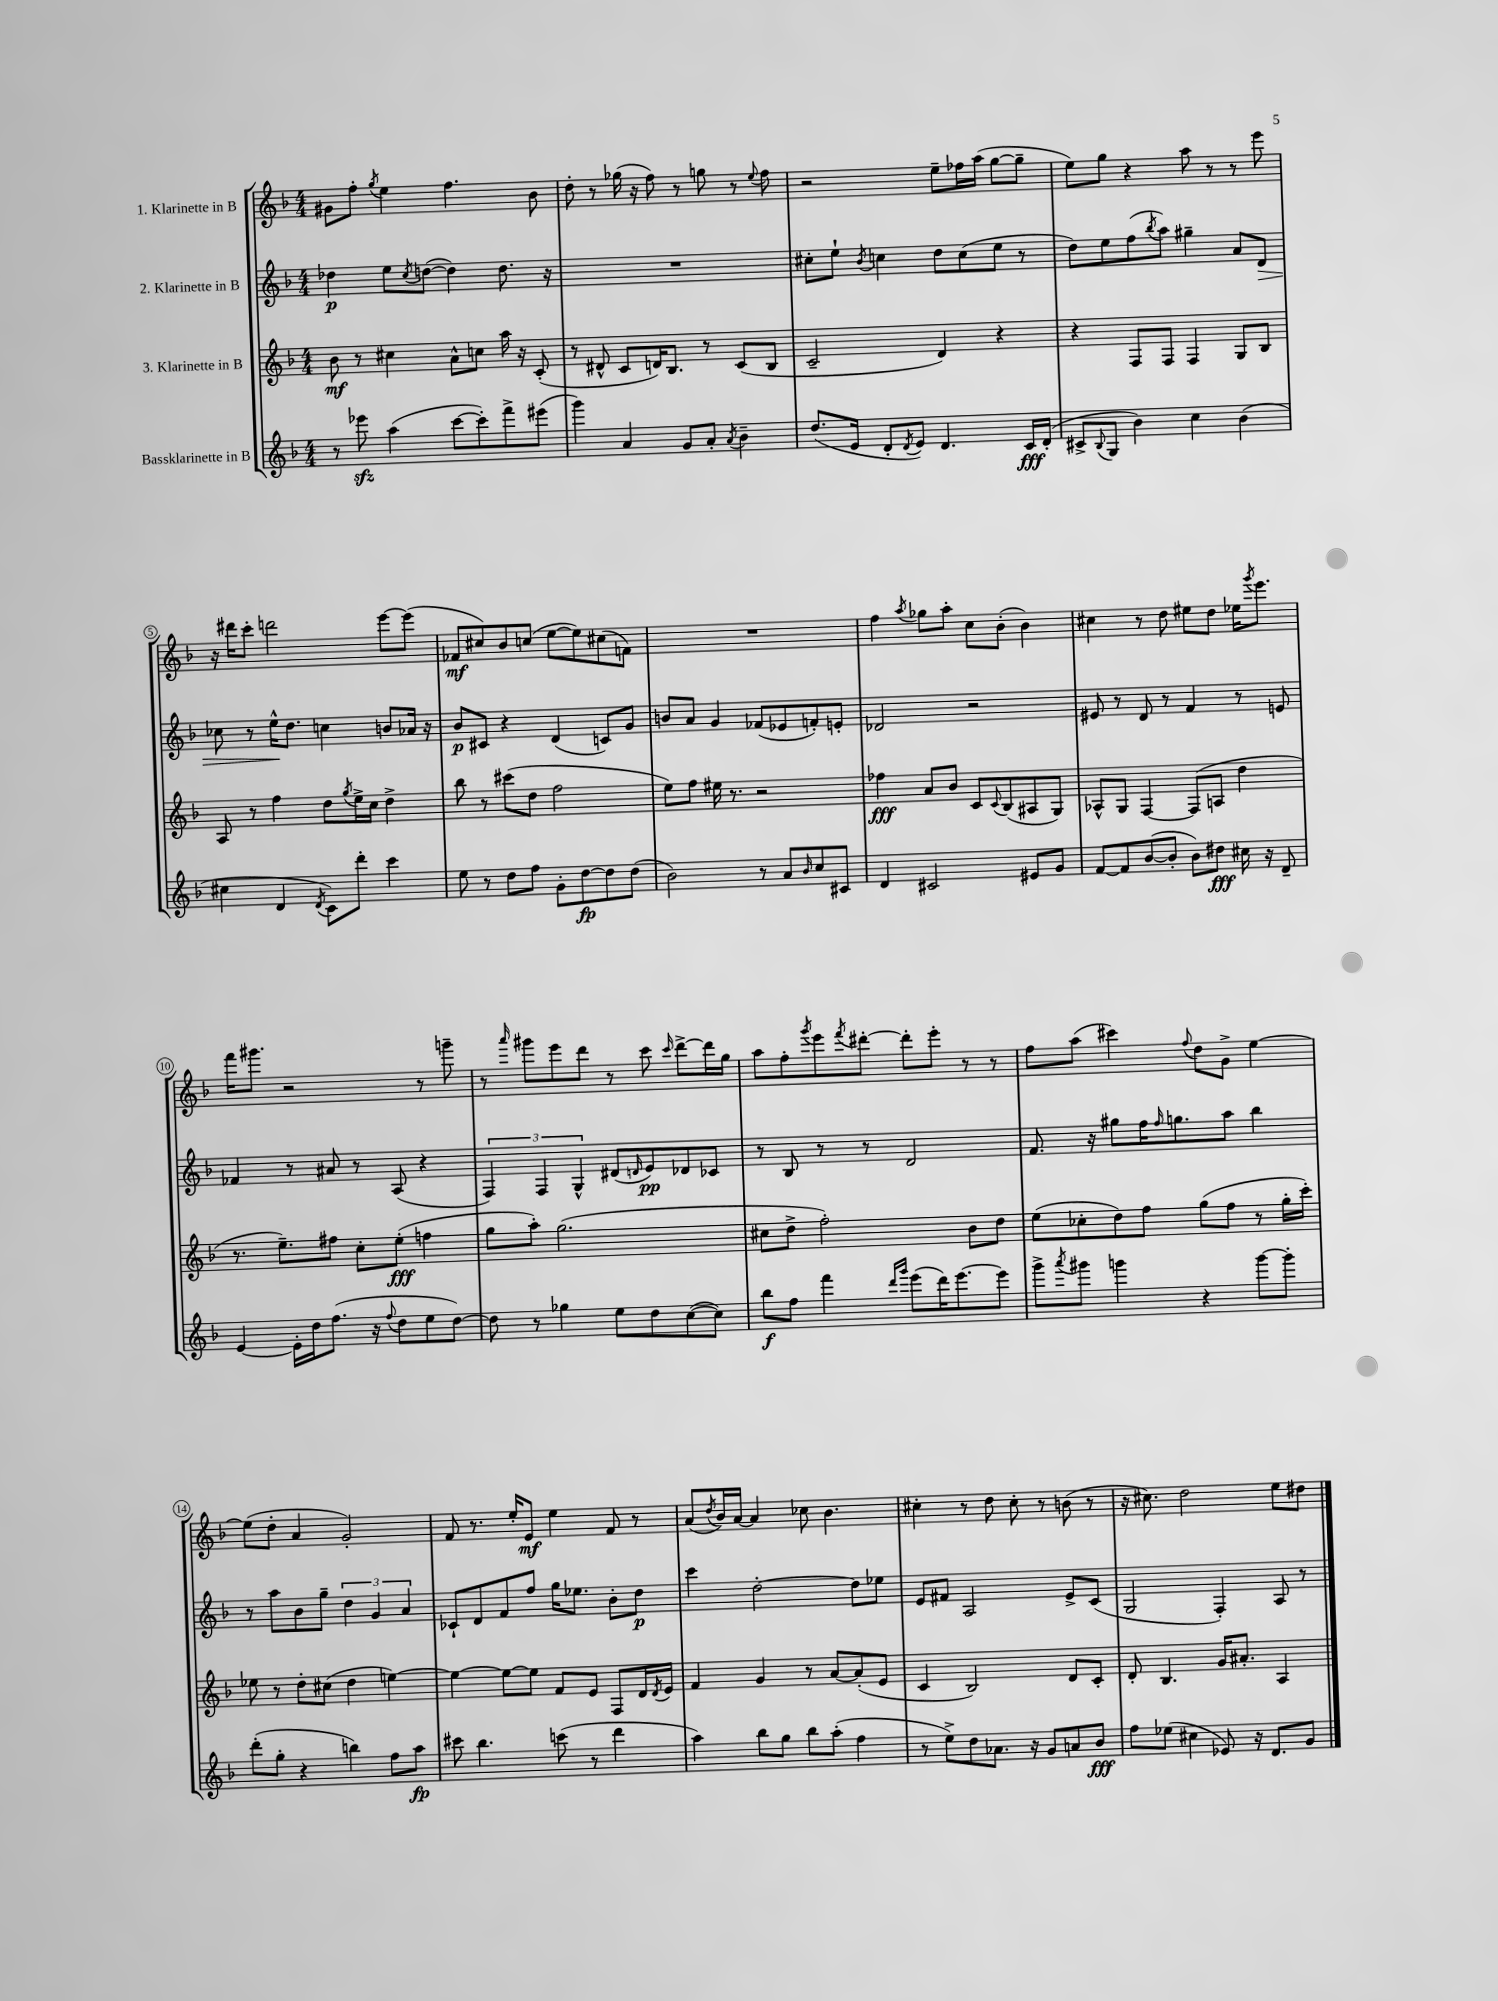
<<
\new StaffGroup <<
\new Staff = "s0" \with { instrumentName = "1. Klarinette in B" } {
    \clef treble \key f \major \numericTimeSignature \time 4/4
    gis'8 f''8-. \acciaccatura { g''8 } e''4 f''4. bes'8 |
    d''8-. r8 ges''16( r16 f''8) r8 g''8 r8 \appoggiatura { e''8 } f''8 |
    r2 e''8-- fes''16 a''16( g''8~ g''8-- |
    e''8) g''8 r4 a''8 r8 r8 e'''8 |
    r16 dis'''16 c'''8-. d'''2 e'''8~ e'''8( |
    fes'8\mf cis''8) bes'8 c''8( e''8~ e''8) cis''8( f'8) |
    R1 |
    f''4 \acciaccatura { a''8 } ges''8 a''8-. c''8 bes'8-.( bes'4) |
    cis''4 r8 d''8 eis''8 d''8 ees''16 \acciaccatura { g'''8 } e'''8. |
    f'''16 gis'''8. r2 r8 g'''8-- |
    r8 \grace { a'''16 } gis'''8 e'''8 d'''8 r8 c'''8 \grace { c'''16 } d'''8~-> d'''16 g''16 |
    a''8 f''8-. \acciaccatura { g'''8 } e'''8 \acciaccatura { f'''8 } dis'''8~-. dis'''8-. e'''8-. r8 r8 |
    f''8 a''8( cis'''4) \appoggiatura { f''8 } d''8 g'8-> e''4~ |
    e''8( d''8-. a'4 g'2-.) |
    f'8 r8. e''16-. e'8\mf e''4 f'8 r8 |
    a'8( \acciaccatura { d''8 } bes'16) a'16~ a'4 ces''8 bes'4. |
    cis''4-. r8 d''8 cis''8-. r8 b'8( r8 |
    r16 cis''8.) d''2 e''8 dis''8 \bar "|." |
}
\new Staff = "s1" \with { instrumentName = "2. Klarinette in B" } {
    \clef treble \key f \major \numericTimeSignature \time 4/4
    des''4\p e''8 \acciaccatura { c''8 } d''8~( d''4) d''8. r16 |
    R1 |
    cis''8-. e''8-! \acciaccatura { bes'8 } c''4 d''8 c''8( e''8 r8 |
    d''8) e''8 f''8( \acciaccatura { bes''8 } a''8) gis''4-- a'8 d'8\> |
    ces''8 r8 e''16-^\! d''8. c''4 b'8 aes'16 r16 |
    bes'8\p cis'8 r4 d'4( c'8) g'8 |
    b'8 a'8 g'4 fes'8( ees'8 f'8-.) e'8-. |
    des'2 r2 |
    eis'8 r8 d'8 r8 f'4 r8 e'8 |
    fes'4 r8 ais'8 r8 a8( r4 |
    \tuplet 3/2 { f4) f4 g4-^ } dis'8( \grace { d'16 } e'8\pp) des'8 ces'8 |
    r8 bes8 r8 r8 d'2 |
    f'8. r16 gis''8 f''16 \grace { f''16 } g''8. a''8 bes''4 |
    r8 a''8 bes'8 g''8-- \tuplet 3/2 { d''4 g'4 a'4 } |
    ces'8-! d'8 f'8 f''8 g''16 ees''8. bes'8-. d''8\p |
    c'''4 d''2~-. d''8 ees''8 |
    e'8 fis'8 a2 e'8-> c'8( |
    g2 f4-.) a8 r8 \bar "|." |
}
\new Staff = "s2" \with { instrumentName = "3. Klarinette in B" } {
    \clef treble \key f \major \numericTimeSignature \time 4/4
    bes'8\mf r8 cis''4 a'8-^ c''8 a''16 r16 c'8-.( |
    r8 dis'8-^ c'8 d'16) bes8. r8 c'8( bes8 |
    c'2-- d'4) r4 |
    r4 f8 f8 f4 g8 bes8 |
    a8 r8 f''4 d''8 \acciaccatura { g''8 } e''16-> c''16 d''4-> |
    bes''8 r8 cis'''8( d''8 f''2 |
    e''8) f''8 eis''16 r8. r2 |
    fes''4\fff a'8 bes'8 c'8 \appoggiatura { c'8 } bes8( ais8 g8) |
    aes8-^ g8 f4~ f8( a8 d''4 |
    r8. e''8.--) fis''8 c''8-. e''8-.\fff( f''4 |
    g''8 a''8-.) g''2.( |
    cis''8 d''8-> f''2-.) bes'8 d''8 |
    e''8( ces''8-. d''8) f''8 g''8( f''8 r8 g''16-. c'''16-.) |
    ees''8 r8 d''8-. cis''8( d''4 e''4~) |
    e''4~ e''8~ e''8 f'8 e'8 f8 d'16 \acciaccatura { d'8 } e'16 |
    f'4 g'4 r8 a'8~ a'8-.( e'8 |
    c'4 bes2) d'8 c'8-. |
    d'8-. bes4. g'16 ais'8.-. a4 \bar "|." |
}
\new Staff = "s3" \with { instrumentName = "Bassklarinette in B" } {
    \clef treble \key f \major \numericTimeSignature \time 4/4
    r8 ees'''8\sfz a''4( c'''8~ c'''8-.) f'''8-> eis'''8( |
    g'''4) a'4 g'8 a'8-. \acciaccatura { a'8 } bes'4-- |
    d''8.( e'16 d'8-. \acciaccatura { d'8 } e'8) d'4. c'16\fff d'16-.( |
    cis'8-> \appoggiatura { bes8 } g8 bes'4) c''4 bes'4( |
    cis''4 d'4 \acciaccatura { d'8 } c'8) d'''8-. c'''4 |
    e''8 r8 d''8 f''8 g'8-. d''8~\fp d''8 d''8( |
    bes'2) r8 a'8 \grace { bes'16 } c''8 cis'8 |
    d'4 cis'2 eis'8 g'8 |
    f'8~ f'8 bes'8~( bes'8-. bes'8) dis''8\fff cis''16 r16 d'8-- |
    e'4~ e'16-. d''16 f''8.( r16 \appoggiatura { f''8 } d''8 e''8 d''8~) |
    d''8 r8 ges''4 e''8 d''8 c''8~( c''8) |
    bes''8\f f''8 f'''4 \grace { d'''16 g'''16 } e'''8( d'''16) e'''8.~ e'''8 |
    g'''8-> \acciaccatura { a'''8 } gis'''8 g'''4 r4 g'''8~ g'''8-. |
    d'''8-.( g''8-. r4 b''4) f''8 a''8\fp |
    cis'''8 bes''4. c'''8( r8 d'''4 |
    a''4) bes''8 g''8 bes''8 a''8-.( f''4 |
    r8 e''8->) d''8 aes'8. r16 g'8 a'8 bes'8\fff |
    f''8 ees''8( cis''4 ees'8) r16 d'8. g'8 \bar "|." |
}
>>
>>
\layout { \context { \Score \override BarNumber.stencil = #(make-stencil-circler 0.1 0.3 ly:text-interface::print) } }
